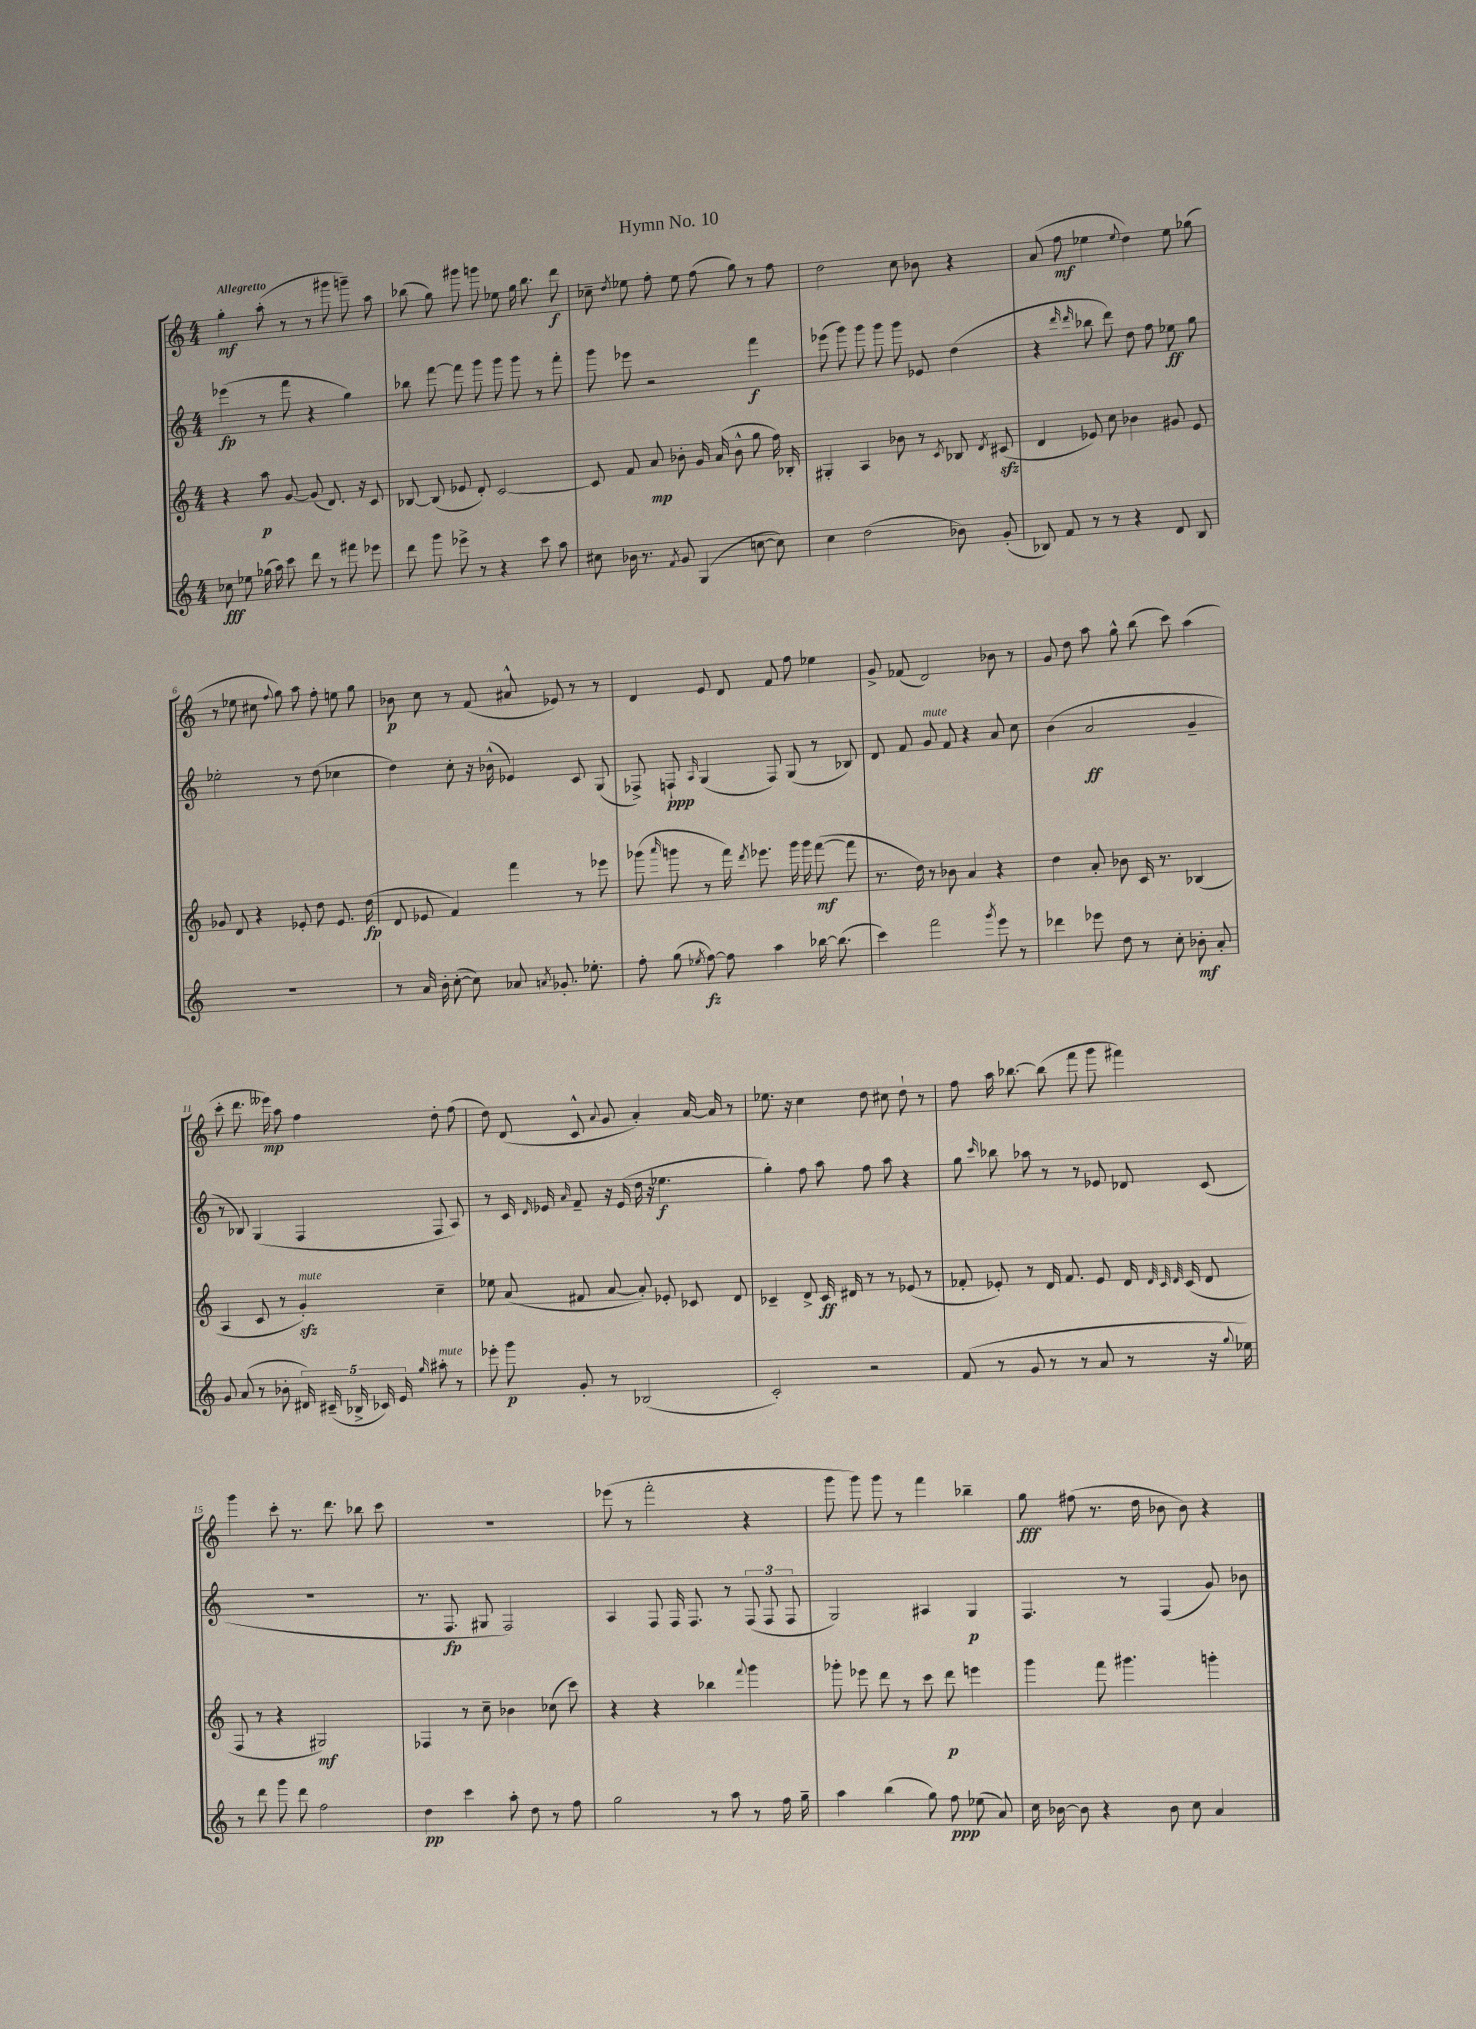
\header { title = "Hymn No. 10" }
<<
\new StaffGroup <<
\new Staff = "s0" {
    \clef treble \key c \major \numericTimeSignature \time 4/4 \tempo "Allegretto"
    \autoBeamOff g''4-.\mf a''8-.( r8 r8 gis'''8 g'''8--) a''8 |
    bes''8( g''8) gis'''8 g'''8 ees''8 g''16 bes''8. d'''8\f |
    ces''8-- \acciaccatura { d''8 } ees''8 f''8-. ees''8 f''8( g''8) r8 f''8 |
    d''2 c''8 bes'8 r4 |
    a'8( f''8\mf ees''4 \appoggiatura { ees''8 } d''4) ees''8 ges''8( |
    r8 ees''8 cis''8 \appoggiatura { f''8 } g''8) a''8 f''8-. e''8 g''8 |
    bes'8\p c''8 r8 f'8( ais'8-^ ees'8) r8 r8 |
    d'4 e'8 d'8 f'8 f''8 ees''4 |
    g'8-> fes'8( d'2) bes'8 r8 |
    g'8 d''8 a''8 g''8-^ b''8( c'''8) a''4( |
    c'''8-. d'''8. eeses'''16\mp) a''8 f''4 d''8-. f''8( |
    d''8) d'8( c'8-^ \appoggiatura { a'8 } g'8 a'4-.) a'16~ a'16 r8 |
    ees''8. r16 c''4 d''8 cis''8 d''8-! r8 |
    f''8 a''16 bes''8.~ bes''8( f'''8 g'''8 fis'''4) |
    g'''4 c'''8-. r8. d'''8. bes''8 c'''8 |
    R1 |
    ees'''8( r8 f'''2-. r4 |
    g'''8 g'''8) g'''8 r8 f'''4 bes''4-- |
    g''8\fff fis''8( r8. d''16 bes'8 bes'8) r4 \bar "|." |
}
\new Staff = "s1" {
    \clef treble \key c \major \numericTimeSignature \time 4/4
    \autoBeamOff ees'''4\fp( r8 f'''8 r4 g''4) |
    bes''8 f'''8~ f'''8 g'''8 g'''8 g'''8 r8 f'''8-. |
    g'''8 ees'''8 r2 f'''4\f |
    ees'''8( g'''8) g'''8 g'''8 g'''8 ees'8 d''4( |
    r4 \grace { d'''16 d'''16 } bes''8 d'''8) d''8 f''8 ees''8\ff g''8 |
    ees''2-. r8 d''8( ces''4 |
    d''4) c''8-. r16 bes'16-^( ees'4) c'8 g8( |
    fes8->) f8-!\ppp \grace { a16 } g4( f8) g8( r8 bes8) |
    d'8 f'8 g'8^\markup { \italic "mute" } f'8 r4 a'8 c''8 |
    b'4( a'2\ff g'4-- |
    r8 bes8) g4( f4 f8 a8) |
    r8 c'16 \grace { d'16 } ees'16 \grace { a'16 } f'8-- r16 ees'16( d''16 r16 ees''4.\f |
    g''4-.) f''8 a''8 f''8 a''8 r4 |
    g''8 \grace { c'''16 } bes''8 aes''8 r8 r8 ees'8 des'8 c'8( |
    R1 |
    r8. f8.\fp gis8 f2) |
    a4 f8 f16 f8. r8 \tuplet 3/2 { f8( f8 f8 } |
    g2) ais4 g4\p |
    f4. r8 f4( g'8) bes'8 \bar "|." |
}
\new Staff = "s2" {
    \clef treble \key c \major \numericTimeSignature \time 4/4
    \autoBeamOff r4 a''8\p g'8~ g'8( d'8.) r16 c'8 |
    bes8~ bes8( ees'8 d'8-.) c'2~ |
    c'8 f'8 a'8\mp bes'8-. g'16 a'16( bes'8-^ g''8 f''16) bes16-. |
    gis4-. a4 bes'8 r8 \acciaccatura { c'8 } bes8 \acciaccatura { d'8 } cis'8\sfz( |
    d'4 ees'8) c''8 bes'4 gis'8 ees'8 |
    ges'8 d'8 r4 ees'8-. d''8 ees'8. d''16\fp( |
    d'8 ees'8 f'4) f'''4 r8 ees'''8 |
    ges'''8( \grace { a'''16 } g'''8 r8 f'''16) \acciaccatura { d'''8 } ees'''8. g'''16 g'''16 f'''8~\mf( f'''8 |
    r8. d''16) r8 bes'8 a'4 r4 |
    d''4 a'8-. bes'8 c'16 r8. bes4( |
    a4 c'8 r8 g'4-.\sfz^\markup { \italic "mute" }) c''4-- |
    ees''8 a'8( fis'8 a'8~ a'8-.) ees'8-. ces'8 d'8 |
    ces'4-- d'8-> ces'16\ff dis'16 r8 r8 ees'8( r8 |
    fes'8-. ees'8-.) r8 d'16 fes'8. ees'8 d'16 \grace { d'32 c'32 d'32 } c'16( d'8 |
    f8 r8 r4 gis2\mf) |
    fes4 r8 c''8-- bes'4 ces''8( c'''8) |
    r4 r4 bes''4 \appoggiatura { f'''8 } g'''4 |
    ges'''8-. ees'''8 d'''8 r8 c'''8 d'''8\p e'''4 |
    g'''4 f'''8 gis'''4. g'''4-. \bar "|." |
}
\new Staff = "s3" {
    \clef treble \key c \major \numericTimeSignature \time 4/4
    \autoBeamOff ces''8\fff ees''8 ges''16( a''16) c'''8 d'''8 r8 fis'''8 ees'''8 |
    d'''8 g'''8 ees'''8-> r8 r4 c'''8 a''8 |
    cis''8 bes'16 r8. \acciaccatura { f'8 } g'8 g4( c''8~ c''8) |
    c''4 d''2( bes'8) g'8-.( |
    bes8) f'8 r8 r8 r4 d'8 bes8 |
    R1 |
    r8 a'16 b'16-. c''8~-.( c''8) aes'8 \acciaccatura { a'8 } ges'8.-. ees''8.-. |
    f''8-. g''8( \acciaccatura { ees''8 } f''8~\fz) f''8 a''4 bes''16~ bes''8.( |
    c'''4) f'''2 \acciaccatura { g'''8 } e'''8 r8 |
    des'''4 ees'''8 d''8 r8 c''8-. bes'8-.\mf a'8-. |
    g'8 a'8( r8 bes'8-. \tuplet 5/4 { dis'16) cis'16--( bes16-> ces'16) e'16 } \grace { g''16 } ais''8-.^\markup { \italic "mute" } r8 |
    ees'''8-. g'''8\p g'8-. r8 bes2( |
    c'2-.) r2 |
    f'8( r8 g'8 r8 r8 a'8 r8 r16 \appoggiatura { g''8 } ees''16) |
    r8 d'''8 g'''8 d'''8 f''2 |
    d''4\pp c'''4 a''8-. d''8 r8 f''8 |
    g''2 r8 a''8 r8 f''16 g''16-- |
    a''4 b''4( g''8) f''8\ppp ees''8( a'8) |
    c''16 bes'16~ bes'8 r4 bes'8 c''8 a'4 \bar "|." |
}
>>
>>
